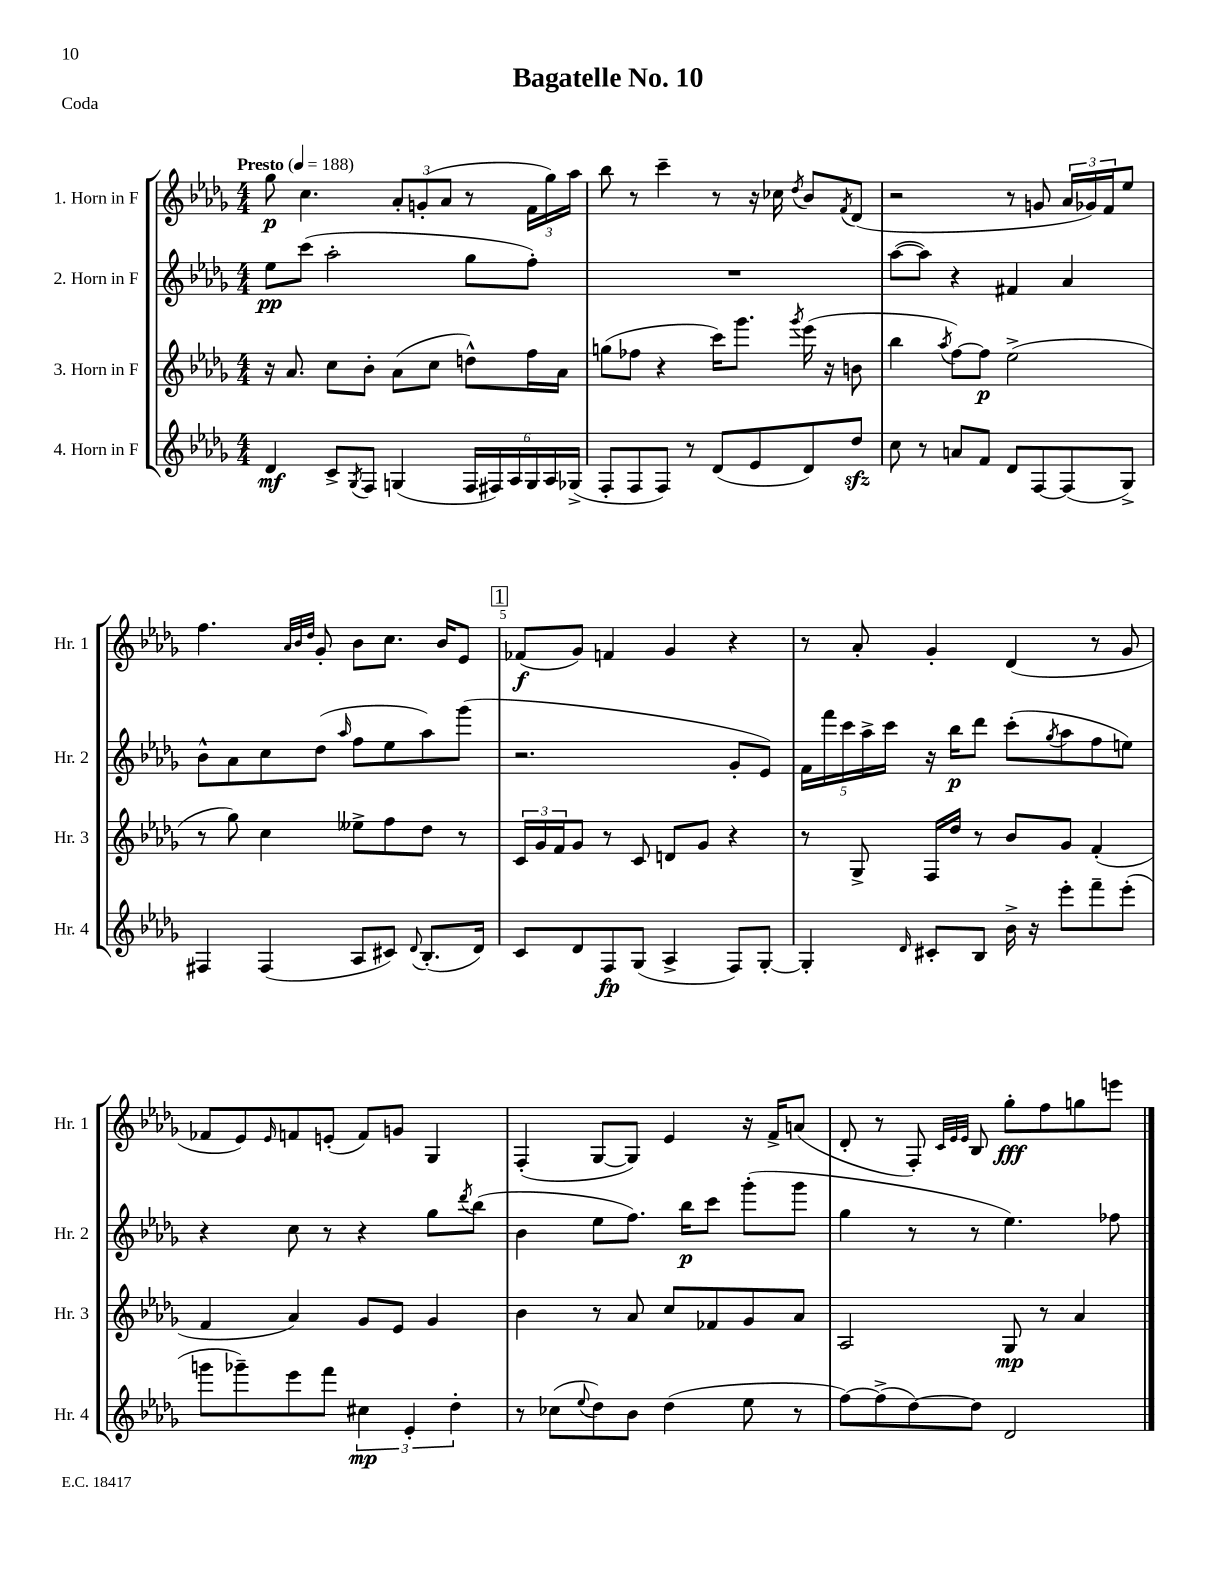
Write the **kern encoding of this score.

**kern	**kern	**kern	**kern
*staff4	*staff3	*staff2	*staff1
*clefG2	*clefG2	*clefG2	*clefG2
*k[b-e-a-d-g-]	*k[b-e-a-d-g-]	*k[b-e-a-d-g-]	*k[b-e-a-d-g-]
*M4/4	*M4/4	*M4/4	*M4/4
*MM188	*MM188	*MM188	*MM188
4d-	16r	8ee-	8gg-
.	8.a-	.	.
.	.	(8ccc	4.cc
8c^	8cc	2aa-'	.
8qG-	.	.	.
8F	8b-'	.	.
(4G	(8a-	.	12a-'
.	.	.	(12g'
.	8cc	.	.
.	.	.	12a-
24F	8dd^^)	8gg-	8r
24F#)	.	.	.
24A-	.	.	.
24G	16ff	8ff')	24f
24A-	.	.	24gg-)
.	16a-	.	.
(24G-^	.	.	24aa-
=	=	=	=
8F'	(8gg	1r	8bb-
8F	8ff-	.	8r
8F)	4r	.	4ccc~
8r	.	.	.
(8d-	16ccc)	.	8r
.	8.ggg-	.	.
8e-	.	.	16r
.	.	.	16cc-
.	8qggg-	.	8qdd-
8d-)	(16eee-	.	8b-
.	16r	.	.
.	.	.	8qf
8dd-	8b	.	(8d-
=	=	=	=
8cc	4bb-	([8aa-	2r
8r	.	8aa-])	.
.	8qaa-	.	.
8a	[8ff)	4r	.
8f	8ff]	.	.
8d-	(2ee-^	4f#	8r
[8F	.	.	8g
(8F]	.	4a-	24a-
.	.	.	24g-)
.	.	.	24f
8G-^)	.	.	8ee-
=	=	=	=
4F#	8r	8b-^^	4.ff
.	8gg-)	8a-	.
(4F#	4cc	8cc	.
.	.	.	32qqa-
.	.	.	32qqb-
.	.	.	32qqdd-
.	.	(8dd-	8g-'
.	.	16qqaa-	.
8A-	8ee--^	8ff	8b-
8c#)	8ff	8ee-	8.cc
8qqd-	.	.	.
(8.B-'	8dd-	8aa-)	.
.	.	.	16b-
.	8r	(8ggg-	8e-
16d-)	.	.	.
=	=	=	=
8c	24c	2.r	(8f-
.	24g-	.	.
.	24f	.	.
8d-	8g-	.	8g-)
8F	8r	.	4f
(8G-	8c	.	.
4A-^	8d	.	4g-
.	8g-	.	.
8F)	4r	8g-'	4r
[8G-'	.	8e-)	.
=	=	=	=
4G-']	8r	20f	8r
.	.	20fff	.
.	.	20ccc	.
.	8G-^	.	8a-'
.	.	20aa-^	.
.	.	20ccc	.
16qqd-	.	.	.
8c#'	16F	16r	4g-'
.	16dd-	16bb-	.
8B-	8r	8ddd-	.
16b-^	8b-	(8ccc'	(4d-
16r	.	.	.
.	.	8qgg-	.
8eee-'	8g-	8aa-	.
8fff~	(4f'	8ff	8r
(8eee-'	.	8ee)	8g-
=	=	=	=
8ggg	4f	4r	8f-
8ggg-~)	.	.	8e-)
.	.	.	16qqe-
8eee-	4a-)	8cc	8f
8fff	.	8r	(8e'
6cc#	8g-	4r	8f)
.	8e-	.	8g
6e-'	.	.	.
.	4g-	8gg-	4G-
6dd-'	.	.	.
.	.	8qddd-	.
.	.	(8bb-	.
=	=	=	=
8r	4b-	4b-	(4F'
(8cc-	.	.	.
8qqee-	.	.	.
8dd-)	8r	8ee-	[8G-
8b-	8a-	8.ff)	8G-])
(4dd-	8cc	.	4e-
.	.	16bb-	.
.	8f-	8ccc	.
8ee-	8g-	(8ggg-'	16r
.	.	.	16f^
8r	8a-	8ggg-	(8a
=	=	=	=
[8ff)	2A-	4gg-	8d-'
(8ff^]	.	.	8r
[8dd-)	.	8r	8F')
.	.	.	32qqc
.	.	.	32qqe-
.	.	.	32qqe-
8dd-]	.	8r	8B-
2d-	8G-	4.ee-)	8gg-'
.	8r	.	8ff
.	4a-	.	8gg
.	.	8ff-	8eee
==	==	==	==
*-	*-	*-	*-
